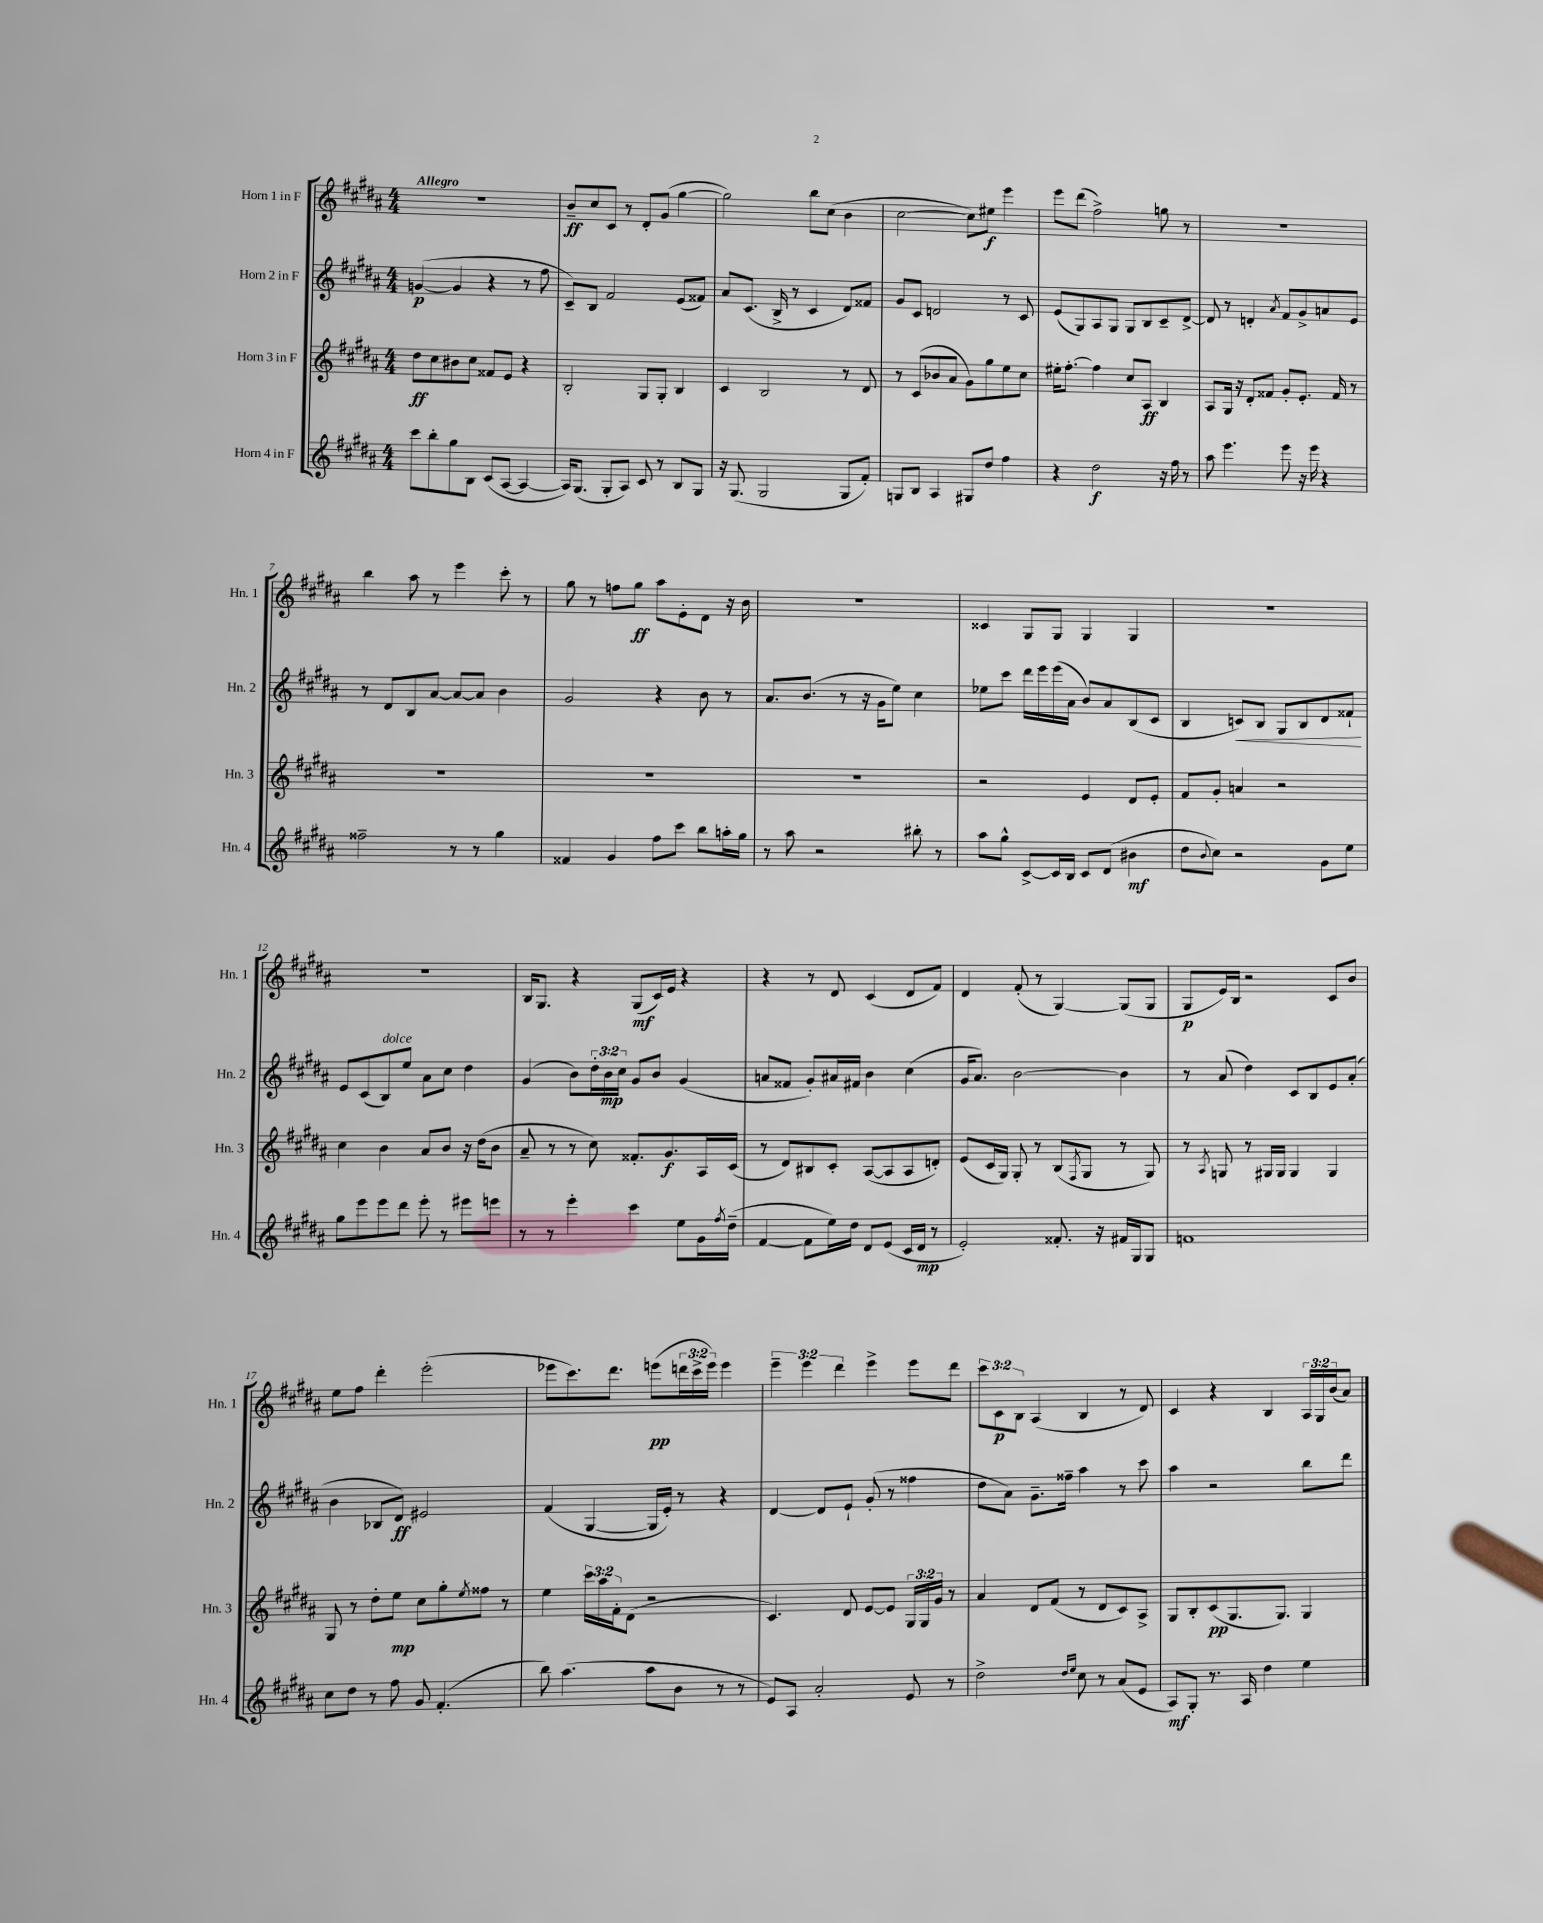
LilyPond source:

<<
\new StaffGroup <<
\new Staff = "s0" \with { instrumentName = "Horn 1 in F" shortInstrumentName = "Hn. 1" } {
    \clef treble \key b \major \numericTimeSignature \time 4/4 \override Staff.TupletNumber.text = #tuplet-number::calc-fraction-text \tempo "Allegro"
    R1 |
    b'8--\ff cis''8 cis'8 r8 dis'8-. gis'8( gis''4~ |
    gis''2) b''8 cis''8( b'4 |
    cis''2~ cis''8) eis''8\f e'''4 |
    e'''8 dis'''8( fis''2->) g''8 r8 |
    R1 |
    b''4 ais''8 r8 e'''4 cis'''8-. r8 |
    gis''8 r8 f''8 gis''8\ff ais''8 e'8-. dis'8 r16 b'16 |
    R1 |
    cisis'4 gis8 gis8 gis4 gis4 |
    r1 |
    r1 |
    b16 gis8. r4 gis8\mf( cis'16) e'16 r4 |
    r4 r8 dis'8 cis'4( dis'8 fis'8) |
    dis'4 fis'8-.( r8 gis4~) gis8( gis8 |
    gis8\p e'16) b16 r2 cis'8 b'8 |
    e''8 fis''8 dis'''4-. e'''2-.( |
    ees'''8 cis'''8.) dis'''8. e'''8\pp( \tuplet 3/2 { d'''16 cis'''16-> e'''16) } e'''4 |
    \tuplet 3/2 { e'''4-- e'''4 dis'''4 } e'''4-> e'''8 dis'''8 |
    \tuplet 3/2 { cis'''8 cis'8\p b8 } ais4( b4 r8 dis'8) |
    cis'4 r4 b4 \tuplet 3/2 { ais16 gis16 b'16( } ais'8) \bar "|." |
}
\new Staff = "s1" \with { instrumentName = "Horn 2 in F" shortInstrumentName = "Hn. 2" } {
    \clef treble \key b \major \numericTimeSignature \time 4/4 \override Staff.TupletNumber.text = #tuplet-number::calc-fraction-text
    g'4~\p( g'4 r4 r8 fis''8 |
    cis'8--) b8 fis'2 e'8( fisis'8) |
    ais'8 cis'8.( b16-> r8 cis'4 dis'8) fisis'8 |
    gis'8 cis'8 d'2 r8 cis'8 |
    e'8( gis8) ais8 gis8 gis8 b8 cis'8-- dis'8~-> |
    dis'8 r8 d'4-. \acciaccatura { ais'8 } fis'8 gis'8-> a'8 e'8 |
    r8 dis'8 b8 ais'8~ ais'8~ ais'8 b'4 |
    gis'2 r4 b'8 r8 |
    ais'8. b'8.( r8 r16 gis'16 e''8) cis''4 |
    ees''8 cis'''8 dis'''16 e'''16 e'''16( ais'16 b'8) ais'8 b8( cis'8 |
    b4 c'8\<) b8 gis8 b8 dis'8 fisis'8-!\! |
    e'8 cis'8( b8^\markup { \italic "dolce" }) e''8 ais'8 cis''8 dis''4 |
    gis'4( b'8) \tuplet 3/2 { dis''16-. b'16\mp cis''16 } gis'8 b'8 gis'4( |
    a'8 fisis'8 gis'8-.) ais'16 fis'16 b'4 cis''4( |
    gis'16 ais'8.) b'2~ b'4 |
    r8 ais'8( dis''4) cis'8 b8 e'8 ais'8-.( |
    b'4 bes8 dis'8\ff) eis'2 |
    fis'4( gis4~ gis16 e'16-.) r8 r4 |
    dis'4~ dis'8 e'8-! gis'8-.( r8 fisis''4 |
    dis''8 ais'8) gis'8.-- fisis''16-- ais''4 r8 cis'''8 |
    ais''4 r2 b''8 dis'''8 \bar "|." |
}
\new Staff = "s2" \with { instrumentName = "Horn 3 in F" shortInstrumentName = "Hn. 3" } {
    \clef treble \key b \major \numericTimeSignature \time 4/4 \override Staff.TupletNumber.text = #tuplet-number::calc-fraction-text
    dis''8\ff cis''8 bis'8 cis''8 fisis'8 e'8 r4 |
    b2-. gis8 gis8-. b4 |
    cis'4 b2 r8 dis'8 |
    r8 cis'8( bes'8 ais'8 gis'8) gis''8 e''8 cis''8 |
    eis''16-. fis''8.~-. fis''4 cis''8 ais8\ff b4 |
    ais8 gis16 r16 dis'8-. fisis'8 gis'8-. e'8.-. fisis'16 r8 |
    R1 |
    R1 |
    R1 |
    r2 e'4 dis'8 e'8-. |
    fis'8 gis'8-. a'4 r2 |
    cis''4 b'4 ais'8 b'8 r16 dis''16( b'8 |
    ais'8-- r8 r8 cis''8) fisis'8.-. gis'8.\f ais16 cis'16( |
    r8 dis'8) bis8 cis'8-. ais8~( ais8 ais8 d'8-.) |
    e'8( cis'16 gis16) gis8-. r8 b8( \acciaccatura { fis8 } gis8 r8 gis8) |
    r8 \acciaccatura { ais8 } g8 r8 gis16 gis16 gis4 gis4 |
    gis8 r8 dis''8-. e''8\mp cis''8 gis''8-. \acciaccatura { e''8 } fisis''8 r8 |
    e''4 \tuplet 3/2 { cis'''16 ais''16 fis'16-. } dis'8( r2 |
    cis'4.) dis'8 e'8~ e'8 \tuplet 3/2 { gis16 gis16 gis'16 } r8 |
    ais'4 dis'8 fis'8( r8 dis'8 cis'8) ais8-> |
    gis8 b8-. cis'8\pp( gis8. gis8.) gis4 \bar "|." |
}
\new Staff = "s3" \with { instrumentName = "Horn 4 in F" shortInstrumentName = "Hn. 4" } {
    \clef treble \key b \major \numericTimeSignature \time 4/4
    cis'''8 b''8-. gis''8 b8 cis'8( ais8~ ais4~ |
    ais16) gis8.( gis8-. ais8) cis'8 r8 b8 gis8 |
    r16 gis8.( gis2 gis8 fis'8-.) |
    g8 b8 ais4 gis8 dis''8 fis''4 |
    r4 dis''2\f r16 fis''16 r8 |
    ais''8 e'''4. e'''8 r16 e'''16 r4 |
    fisis''2-- r8 r8 gis''4 |
    fisis'4 gis'4 fis''8 cis'''8 b''8 a''16-. gis''16 |
    r8 ais''8 r2 bis''8-. r8 |
    ais''8 gis''8-^ cis'8~-> cis'16 b16 cis'8 dis'8( bis'4\mf |
    dis''8 \appoggiatura { b'8 } cis''8) r2 gis'8 e''8 |
    gis''8 e'''8 e'''8 dis'''8 e'''8-. r8 eis'''8 e'''8 |
    r8 r8 e'''4-. cis'''4 e''8 gis'16 \acciaccatura { fis''8 } dis''16--( |
    fis'4~ fis'8 e''16) dis''16 dis'8 e'8( cis'16 dis'16\mp r8 |
    e'2-.) fisis'8.-. r16 fis'16 gis16 gis8 |
    f'1 |
    cis''8 dis''8 r8 fis''8 gis'8 fis'4.-.( |
    b''8) ais''4.( ais''8 b'8 r8 r8 |
    e'8) ais8 ais'2-. e'8 r8 |
    dis''2-> \grace { dis''16 e''16 } cis''8 r8 ais'8( e'8 |
    ais8\mf) gis8-. r8. ais16 dis''4 e''4 \bar "|." |
}
>>
>>
